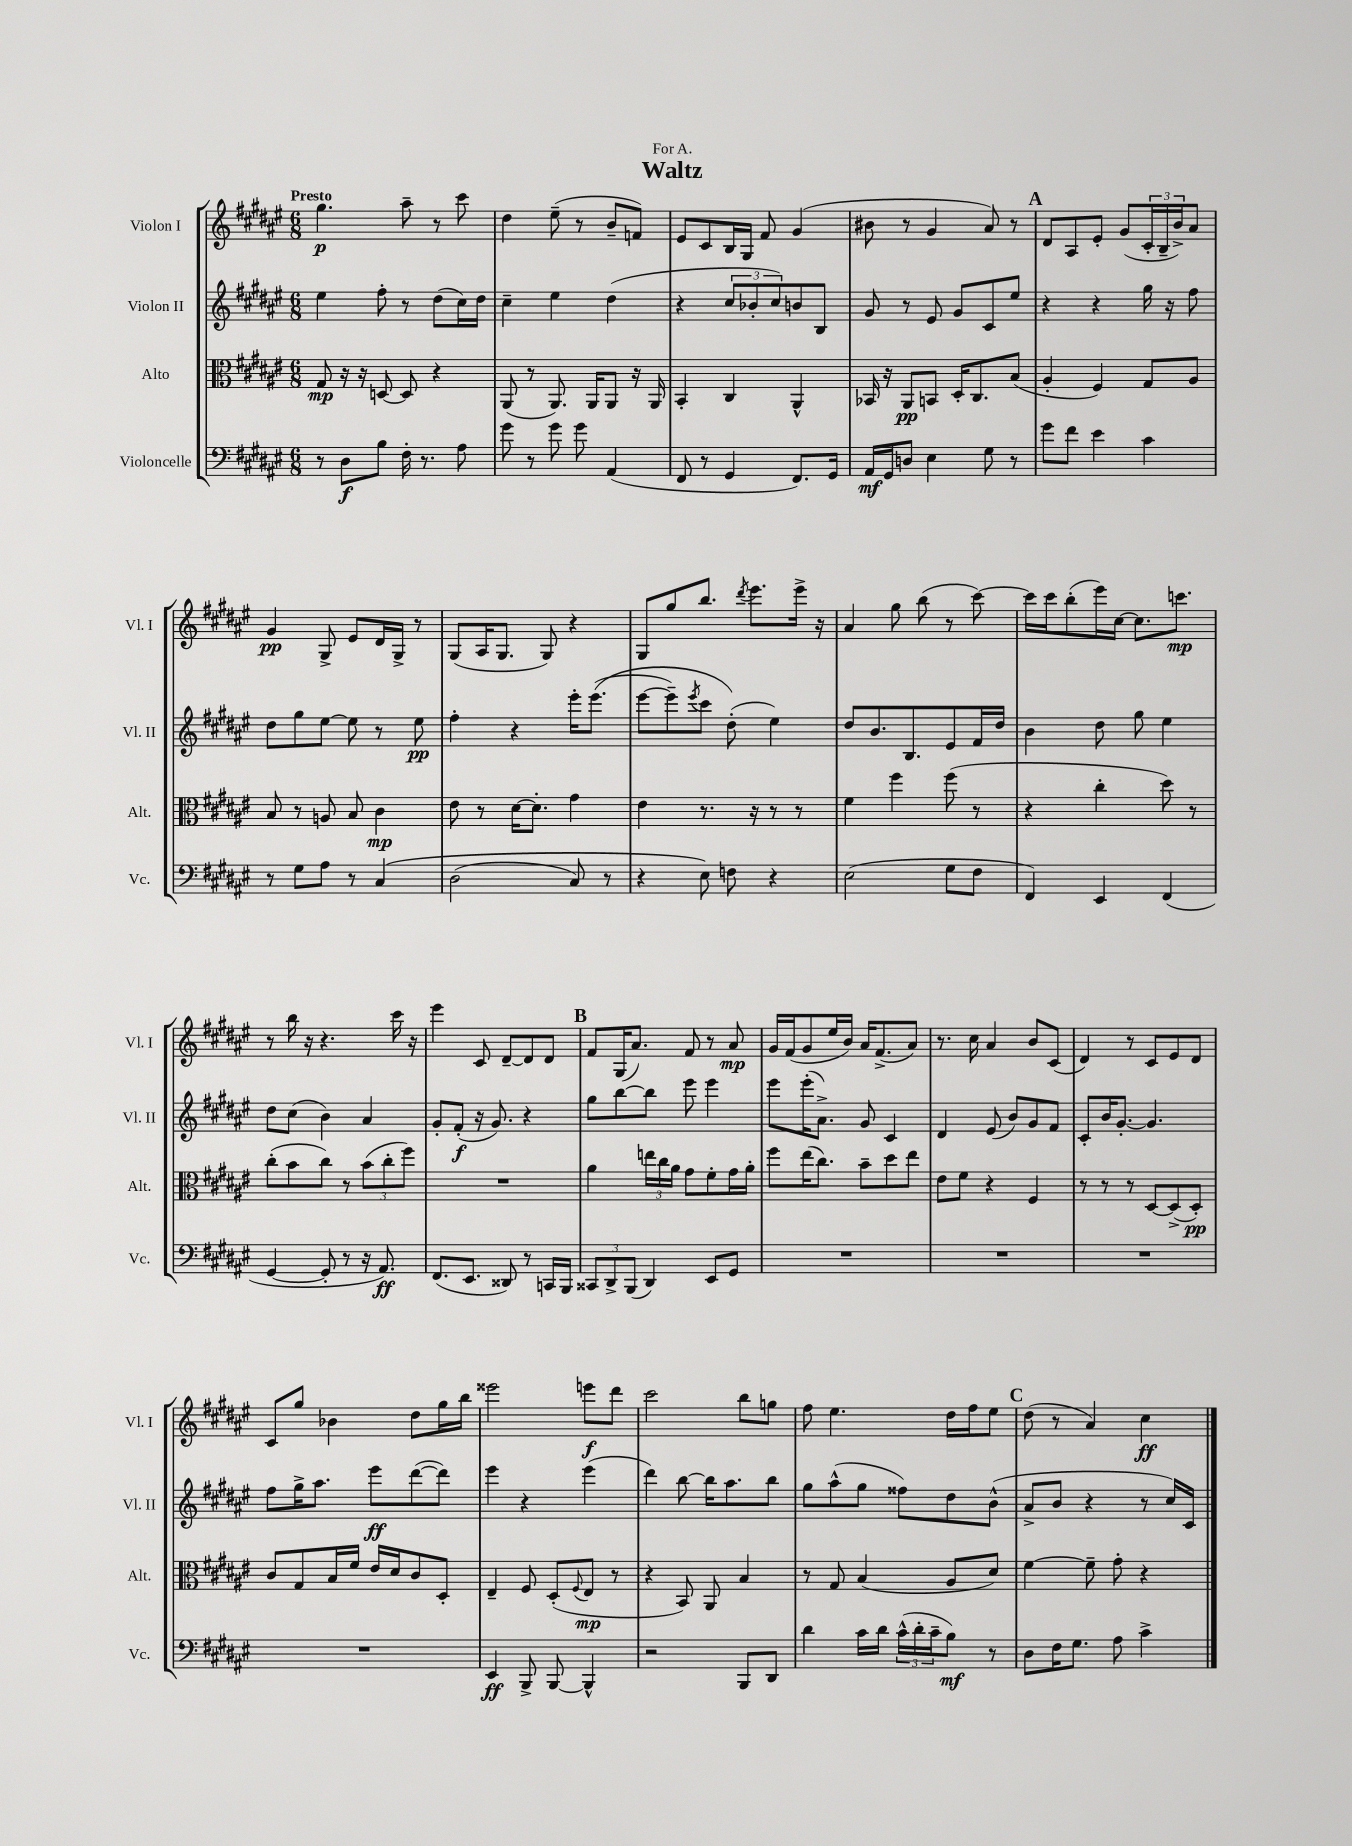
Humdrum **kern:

**kern	**kern	**kern	**kern
*staff4	*staff3	*staff2	*staff1
*clefF4	*clefC3	*clefG2	*clefG2
*k[f#c#g#d#a#e#]	*k[f#c#g#d#a#e#]	*k[f#c#g#d#a#e#]	*k[f#c#g#d#a#e#]
*M6/8	*M6/8	*M6/8	*M6/8
8r	8G#	4ee#	4.gg#
8D#	16r	.	.
.	16r	.	.
8B	[8D	8ff#'	.
16F#'	8D]	8r	8aa#~
8.r	.	.	.
.	4r	(8dd#	8r
8A#	.	16cc#)	8ccc#
.	.	16dd#	.
=	=	=	=
8g#	(8AA#	4cc#~	4dd#
8r	8r	.	.
8g#	8.AA#)	4ee#	(8ee#~
8g#	.	.	8r
.	16AA#	.	.
(4AA#	8AA#	(4dd#	8b~
.	16r	.	8f)
.	16AA#	.	.
=	=	=	=
8FF#	4BB'	4r	8e#
8r	.	.	8c#
4GG#	4C#	12cc#	16B
.	.	.	16G#
.	.	12b-'	.
.	.	.	8f#
.	.	12cc#)	.
8.FF#)	4AA#^^	8b	(4g#
.	.	8B	.
16GG#	.	.	.
=	=	=	=
16AA#	16BB-	8g#	8b#
16GG#	16r	.	.
8D	8AA#	8r	8r
4E#	8BB	8e#	4g#
.	16D#'	8g#	.
.	8.C#	.	.
8G#	.	8c#	8a#)
8r	(8B	8ee#	8r
=	=	=	=
8g#	4A#'	4r	8d#
8f#	.	.	8A#
4e#	4F#)	4r	8e#'
.	.	.	(8g#
4c#	8G#	16gg#	24c#'
.	.	.	24B~
.	.	16r	.
.	.	.	24b^)
.	8A#	8ff#	8a#
=	=	=	=
8r	8B	8dd#	4g#
8G#	8r	8gg#	.
8A#	8A	[8ee#	8G#^
8r	8B	8ee#]	8e#
&(4C#	4c#	8r	16d#
.	.	.	16G#^
.	.	8ee#	8r
=	=	=	=
(2D#	8e#	4ff#'	(8G#
.	8r	.	16A#
.	.	.	8.G#
.	[16d#	4r	.
.	8.d#']	.	.
.	.	.	8G#)
8C#)	4g#	16eee#'	4r
.	.	&((8.eee#	.
8r	.	.	.
=	=	=	=
4r	4e#	[8eee#	8G#
.	.	8eee#~])	8gg#
.	.	8qeee#	.
8E#&)	8.r	8ccc#	8.bb
8F	.	(8dd#'&)	.
.	.	.	8qddd#
.	16r	.	8.eee#
4r	8r	4ee#)	.
.	8r	.	16eee#^
.	.	.	16r
=	=	=	=
(2E#	4f#	8dd#	4a#
.	.	8.b	.
.	4ff#	.	8gg#
.	.	8.B	.
.	.	.	(8bb
8G#	(8ff#	8e#	8r
8F#	8r	16f#	[8ccc#)
.	.	16dd#	.
=	=	=	=
4FF#)	4r	4b	16ccc#]
.	.	.	16ccc#
.	.	.	(8bb'
4EE#	4cc#'	8dd#	16eee#)
.	.	.	[16cc#
.	.	8gg#	8.cc#]
(4FF#	8dd#)	4ee#	.
.	.	.	8.ccc
.	8r	.	.
=	=	=	=
[4GG#	(8cc#'	8dd#	8r
.	8b	(8cc#	16bb
.	.	.	16r
8GG#']	8cc#)	4b)	4.r
8r	8r	.	.
16r	(12b	4a#	.
8.AA#)	.	.	.
.	12cc#'	.	.
.	.	.	16ccc#
.	12ff#)	.	.
.	.	.	16r
=	=	=	=
(8.FF#	2.r	8g#'	4eee#
.	.	(8f#'	.
8.EE#	.	.	.
.	.	16r	8c#
.	.	8.g#)	.
8DD##)	.	.	[8d#~
8r	.	4r	8d#]
16CC	.	.	8d#
16BBB	.	.	.
=	=	=	=
12CC##	4a#	8gg#	8f#
12DD#^	.	.	.
.	.	[8bb	(16G#
(12BBB	.	.	.
.	.	.	8.a#)
4DD#)	24ee	8bb]	.
.	24cc#	.	.
.	24a#	.	.
.	8g#	8eee#	8f#
8EE#	8f#'	4eee#	8r
8GG#	16g#	.	8a#
.	16a#'	.	.
=	=	=	=
2.r	8ff#	8eee#	16g#
.	.	.	(16f#
.	(16ee#	(16eee#'	8g#
.	8.cc#)	8.a#^)	.
.	.	.	16ee#
.	.	.	16b)
.	8b~	8g#	16a#
.	.	.	(8.f#^
.	8dd#	4c#	.
.	8ee#	.	8a#)
=	=	=	=
2.r	8e#	4d#	8.r
.	8f#	.	.
.	.	.	16cc#
.	4r	(8e#	4a#
.	.	8b)	.
.	4F#	8g#	8b
.	.	8f#	(8c#
=	=	=	=
2.r	8r	8c#'	4d#)
.	8r	16b	.
.	.	[8.g#'	.
.	8r	.	8r
.	[8D#	4.g#]	8c#
.	(8D#^]	.	8e#
.	8D#')	.	8d#
=	=	=	=
2.r	8c#	8ff#	8c#
.	8G#	16gg#^	8gg#
.	.	8.aa#	.
.	16B	.	4b-
.	16f#	.	.
.	16e#	8eee#	.
.	16d#	.	.
.	8c#	([8ddd#	8dd#
.	8D#'	8ddd#])	16gg#
.	.	.	16bb
=	=	=	=
4EE#	4E#~	4eee#	2eee##
8BBB^	8F#	4r	.
[8BBB	(8D#'	.	.
.	8qqF#	.	.
4BBB^^]	8E#	(4eee#	8eee
.	8r	.	8ddd#
=	=	=	=
2r	4r	4ddd#)	2ccc#
.	8BB)	[8bb	.
.	8AA#	16bb]	.
.	.	8.aa#	.
8BBB	4B	.	8bb
8DD#	.	8bb	8gg
=	=	=	=
4d#	8r	8gg#	8ff#
.	8G#	(8aa#^^	4.ee#
16c#	(4B	8gg#	.
16d#	.	.	.
(24c#^^	.	8ff##)	.
24d#'	.	.	.
24c#~	.	.	.
8B)	8A#	8dd#	16dd#
.	.	.	16ff#
8r	8d#)	(8b^^	8ee#
=	=	=	=
8D#	[4f#	8a#^	(8dd#
16F#	.	8b	8r
8.G#	.	.	.
.	8f#~]	4r	4a#)
8A#	8g#'	.	.
4c#^	4r	8r	4cc#
.	.	16cc#)	.
.	.	16c#	.
==	==	==	==
*-	*-	*-	*-
